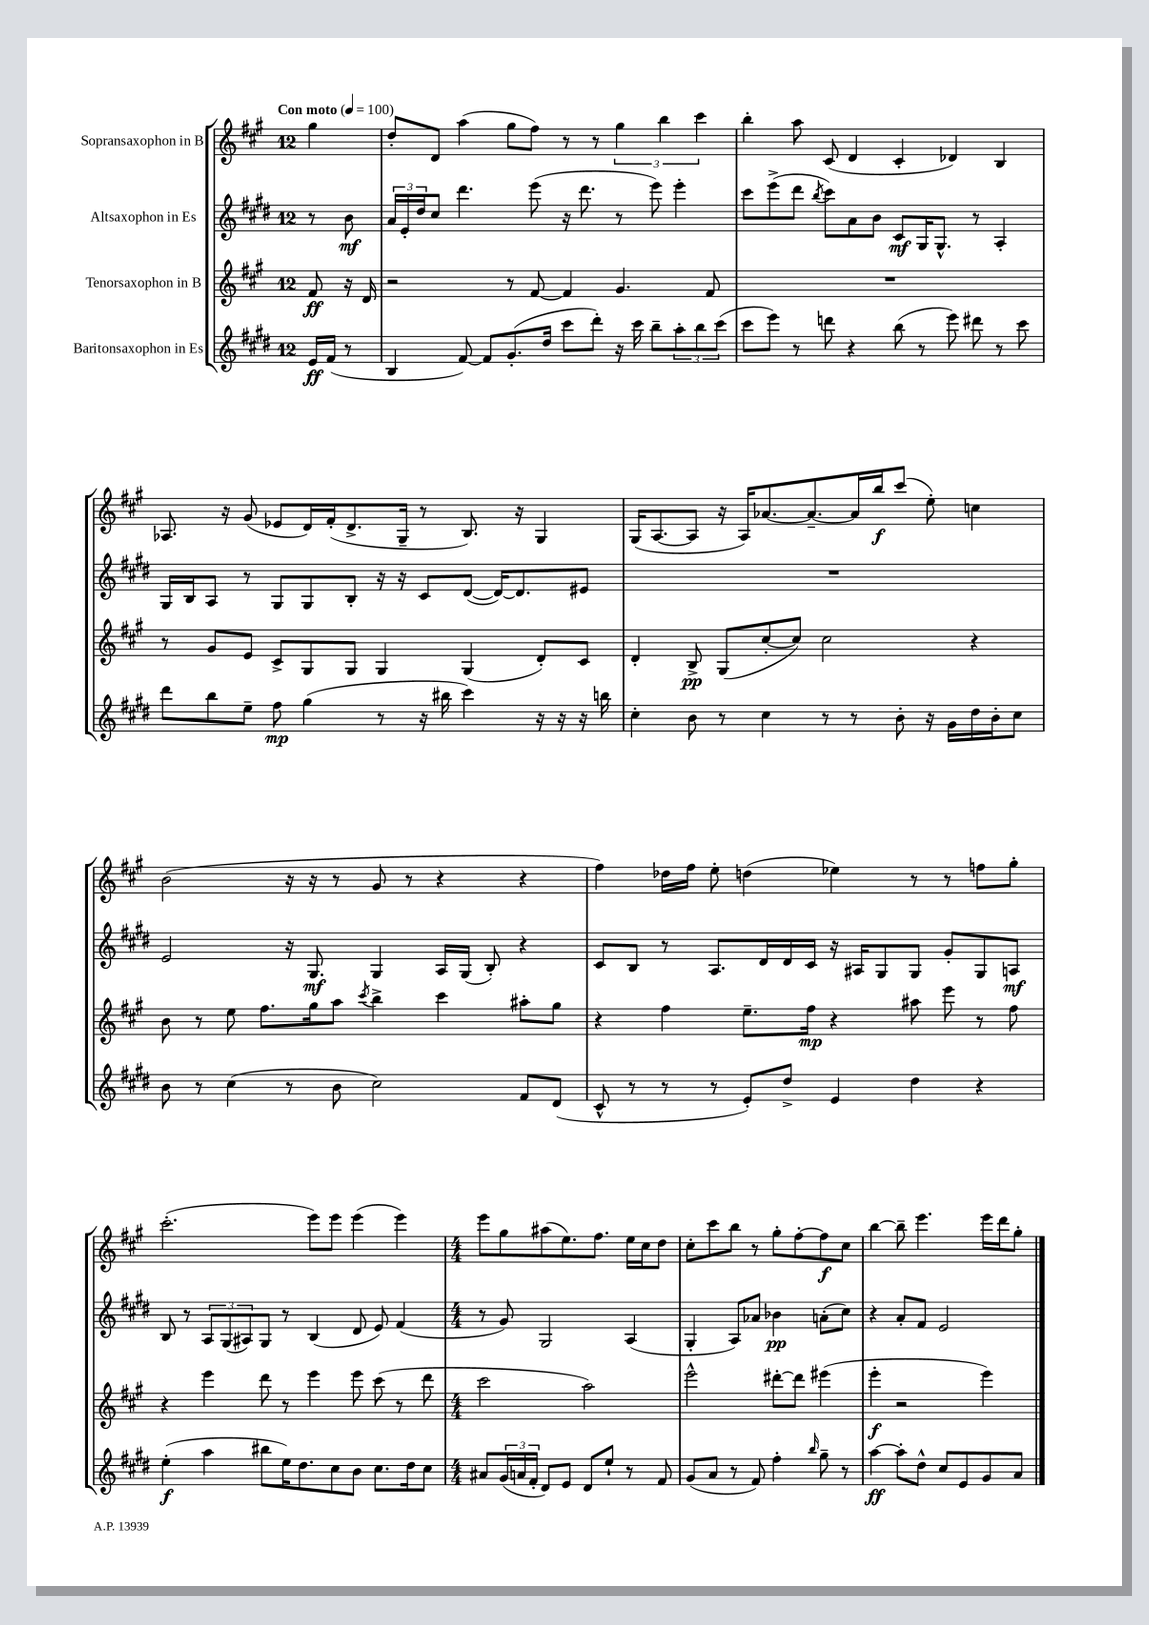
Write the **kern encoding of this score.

**kern	**dynam	**kern	**dynam	**kern	**dynam	**kern	**dynam
*part4	*part4	*part3	*part3	*part2	*part2	*part1	*part1
*staff4	*staff4	*staff3	*staff3	*staff2	*staff2	*staff1	*staff1
*I"Baritonsaxophon in Es	*	*I"Tenorsaxophon in B	*	*I"Altsaxophon in Es	*	*I"Sopransaxophon in B	*
*clefG2	*	*clefG2	*	*clefG2	*	*clefG2	*
*k[f#c#g#d#]	*	*k[f#c#g#]	*	*k[f#c#g#d#]	*	*k[f#c#g#]	*
*M12/8	*	*M12/8	*	*M12/8	*	*M12/8	*
*MM100	*	*MM100	*	*MM100	*	*MM100	*
=	=	=	=	=	=	=	=
!	!	!	!	!	!	!LO:TX:a:B:t=Con moto	!
16e/LL	ff	8f#/	ff	8r	.	4gg#\	.
(16f#/JJ	.	.	.	.	.	.	.
8r	.	16r	.	8b\	mf	.	.
.	.	16d/	.	.	.	.	.
=1	=1	=1	=1	=1	=1	=1	=1
4B/	.	2r	.	24a/LL	.	8dd'/L	.
.	.	.	.	24e'/	.	.	.
.	.	.	.	24dd#/J	.	.	.
.	.	.	.	8cc#/J	.	8d/J	.
[8f#/)	.	.	.	4.ddd#\	.	(4aa\	.
8f#/L]	.	.	.	.	.	.	.
(8.g#'/	.	8r	.	.	.	8gg#\L	.
.	.	[8f#/	.	(8eee\	.	8ff#\J)	.
16dd#/Jk	.	.	.	.	.	.	.
8ccc#\L	.	4f#/]	.	16r	.	8r	.
.	.	.	.	8.ddd#\	.	.	.
8ddd#'\J)	.	.	.	.	.	8r	.
16r	.	4.g#/	.	8r	.	6gg#\	.
16ccc#\	.	.	.	.	.	.	.
8bb~\L	.	.	.	8eee\)	.	.	.
.	.	.	.	.	.	6bb\	.
12aa'\	.	.	.	4eee'\	.	.	.
12bb\	.	.	.	.	.	6ccc#\	.
.	.	8f#/	.	.	.	.	.
(12ccc#\J	.	.	.	.	.	.	.
=2	=2	=2	=2	=2	=2	=2	=2
8ccc#\L	.	1.r	.	8ccc#\L	.	4bb'\	.
8eee\J)	.	.	.	(8eee^\	.	.	.
8r	.	.	.	8ddd#\J	.	8aa\	.
.	.	.	.	8qbb/	.	.	.
8dddn\	.	.	.	8ccc#\L)	.	(8c#/	.
4r	.	.	.	8a\	.	4d/	.
.	.	.	.	8b\J	.	.	.
(8bb\	.	.	.	8c#/L	mf	4c#'/	.
8r	.	.	.	16G#/K	.	.	.
.	.	.	.	8.G#^^/J	.	.	.
8eee\)	.	.	.	.	.	4d-X/)	.
8ddd#X\	.	.	.	8r	.	.	.
8r	.	.	.	4A'/	.	4B/	.
8ccc#\	.	.	.	.	.	.	.
!!LO:LB:g=z
=3	=3	=3	=3	=3	=3	=3	=3
8ddd#\L	.	8r	.	16G#/LL	.	8.A-X/	.
.	.	.	.	16B/J	.	.	.
8bb\	.	8g#/L	.	8A/J	.	.	.
.	.	.	.	.	.	16r	.
8ee~\J	.	8e/J	.	8r	.	(8g#/	.
8ff#\	mp	8c#^/L	.	8G#/L	.	8e-X/L	.
(4gg#\	.	8G#/	.	8G#/	.	16d/L)	.
.	.	.	.	.	.	(16f#'/J	.
.	.	8G#/J	.	8B'/J	.	8.d^/	.
8r	.	4G#/	.	16r	.	.	.
.	.	.	.	16r	.	16G#~/Jk	.
16r	.	.	.	8c#/L	.	8r	.
16bb#X\	.	.	.	.	.	.	.
4ccc#\)	.	(4G#/	.	([8d#/J	.	8.B/)	.
.	.	.	.	16d#/KL_)	.	.	.
.	.	.	.	8.d#/]	.	16r	.
16r	.	8d'/L)	.	.	.	4G#/	.
16r	.	.	.	.	.	.	.
16r	.	8c#/J	.	8e#X/J	.	.	.
16bbn\	.	.	.	.	.	.	.
=4	=4	=4	=4	=4	=4	=4	=4
4cc#'\	.	4d'/	.	1.r	.	(16G#/KL	.
.	.	.	.	.	.	[8.A/	.
8b\	.	8B^/	pp	.	.	8A/J]	.
8r	.	(8G#/L	.	.	.	16r	.
.	.	.	.	.	.	16A/KL)	.
4cc#\	.	[8cc#'/	.	.	.	[8.a-X/	.
.	.	8cc#/J])	.	.	.	.	.
.	.	.	.	.	.	8.a-~/_	.
8r	.	2cc#\	.	.	.	.	.
8r	.	.	.	.	.	16a-/L]	.
.	.	.	.	.	.	16bb/J	f
8b'\	.	.	.	.	.	(8ccc#/J	.
16r	.	.	.	.	.	8ee'\)	.
16g#\LL	.	.	.	.	.	.	.
16dd#\	.	4r	.	.	.	4ccn\	.
16b'\J	.	.	.	.	.	.	.
8cc#\J	.	.	.	.	.	.	.
!!LO:LB:g=z
=5	=5	=5	=5	=5	=5	=5	=5
8b\	.	8b\	.	2e/	.	(2b\	.
8r	.	8r	.	.	.	.	.
(4cc#\	.	8ee\	.	.	.	.	.
.	.	8.ff#\L	.	.	.	.	.
8r	.	.	.	16r	.	16r	.
.	.	16gg#\k	.	8.G#/	mf	16r	.
8b\	.	8aa\J	.	.	.	8r	.
.	.	8qccc#/	.	.	.	.	.
2cc#\)	.	4bb^\	.	4G#/	.	8g#/	.
.	.	.	.	.	.	8r	.
.	.	4ccc#\	.	16A/LL	.	4r	.
.	.	.	.	(16G#/JJ	.	.	.
.	.	.	.	8B'/)	.	.	.
8f#/L	.	8aa#X'\L	.	4r	.	4r	.
(8d#/J	.	8gg#\J	.	.	.	.	.
=6	=6	=6	=6	=6	=6	=6	=6
8c#^^/	.	4r	.	8c#/L	.	4ff#\)	.
8r	.	.	.	8B/J	.	.	.
8r	.	4ff#\	.	8r	.	16dd-X\LL	.
.	.	.	.	.	.	16ff#\JJ	.
8r	.	.	.	8.A/L	.	8ee'\	.
8e'/L)	.	8.ee~\L	.	.	.	(4ddn\	.
.	.	.	.	16d#/L	.	.	.
8dd#^/J	.	.	.	16d#/	.	.	.
.	.	16ff#\Jk	mp	16c#/JJ	.	.	.
4e/	.	4r	.	16r	.	4ee-X\)	.
.	.	.	.	16A#X/KL	.	.	.
.	.	.	.	8G#/	.	.	.
4dd#\	.	8aa#X\	.	8G#/J	.	8r	.
.	.	8eee\	.	8g#'/L	.	8r	.
4r	.	8r	.	8G#/	.	8ffn\L	.
.	.	8ff#\	.	8An/J	mf	8gg#'\J	.
!!LO:LB:g=z
=7	=7	=7	=7	=7	=7	=7	=7
(4ee'\	f	4r	.	8B/	.	(2.ccc#'\	.
.	.	.	.	8r	.	.	.
4aa\	.	4eee\	.	12A/L	.	.	.
.	.	.	.	(12G#/	.	.	.
.	.	.	.	12A#X/)	.	.	.
8bb#X\L	.	8ddd\	.	8G#/J	.	.	.
16ee\K)	.	8r	.	8r	.	.	.
8.dd#\	.	.	.	.	.	.	.
.	.	4eee\	.	(4B/	.	8eee\L)	.
8cc#\	.	.	.	.	.	8eee\J	.
8b\J	.	8eee\	.	8d#/	.	(4eee\	.
8.cc#\L	.	(8ccc#\	.	8e/)	.	.	.
.	.	8r	.	(4f#/	.	4eee\)	.
16dd#\k	.	.	.	.	.	.	.
8cc#\J	.	8ddd\	.	.	.	.	.
=8	=8	=8	=8	=8	=8	=8	=8
*M4/4	*	*M4/4	*	*M4/4	*	*M4/4	*
8a#X/L	.	2ccc#\	.	8r	.	8eee\L	.
(24g#/L	.	.	.	8g#/)	.	8gg#\	.
24an/	.	.	.	.	.	.	.
24f#'/JJ	.	.	.	.	.	.	.
8d#/L)	.	.	.	2G#/	.	(8aa#X\	.
8e/J	.	.	.	.	.	8.ee\)	.
8d#/L	.	2aa\)	.	.	.	.	.
.	.	.	.	.	.	8.ff#\J	.
8ee`/J	.	.	.	.	.	.	.
8r	.	.	.	(4A/	.	16ee\LL	.
.	.	.	.	.	.	16cc#\J	.
8f#/	.	.	.	.	.	8dd\J	.
=9	=9	=9	=9	=9	=9	=9	=9
(8g#/L	.	2eee^^\	.	4G#'/	.	8cc#'\L	.
8a/J	.	.	.	.	.	8ccc#\	.
8r	.	.	.	8A/L)	.	8bb\J	.
8f#/)	.	.	.	8a-X/J	.	8r	.
4ff#'\	.	[8ddd#X'\L	.	4b-X\	pp	8gg#'\L	.
.	.	8ddd#\J]	.	.	.	[8ff#'\	.
16qqbb/	.	.	.	.	.	.	.
8gg#~\	.	(4eee#X\	.	(8an'\L	.	8ff#\]	f
8r	.	.	.	8cc#\J)	.	8cc#\J	.
=10	=10	=10	=10	=10	=10	=10	=10
[4aa\	ff	4eee'\	f	4r	.	[4bb\	.
8aa'\L]	.	2r	.	8a'/L	.	8bb~\]	.
8dd#^^\J	.	.	.	8f#/J	.	4.eee\	.
8cc#/L	.	.	.	2e/	.	.	.
8e/	.	.	.	.	.	.	.
8g#/	.	4eee\)	.	.	.	16eee\LL	.
.	.	.	.	.	.	16ddd\J	.
8a/J	.	.	.	.	.	8gg#'\J	.
==	==	==	==	==	==	==	==
*-	*-	*-	*-	*-	*-	*-	*-
